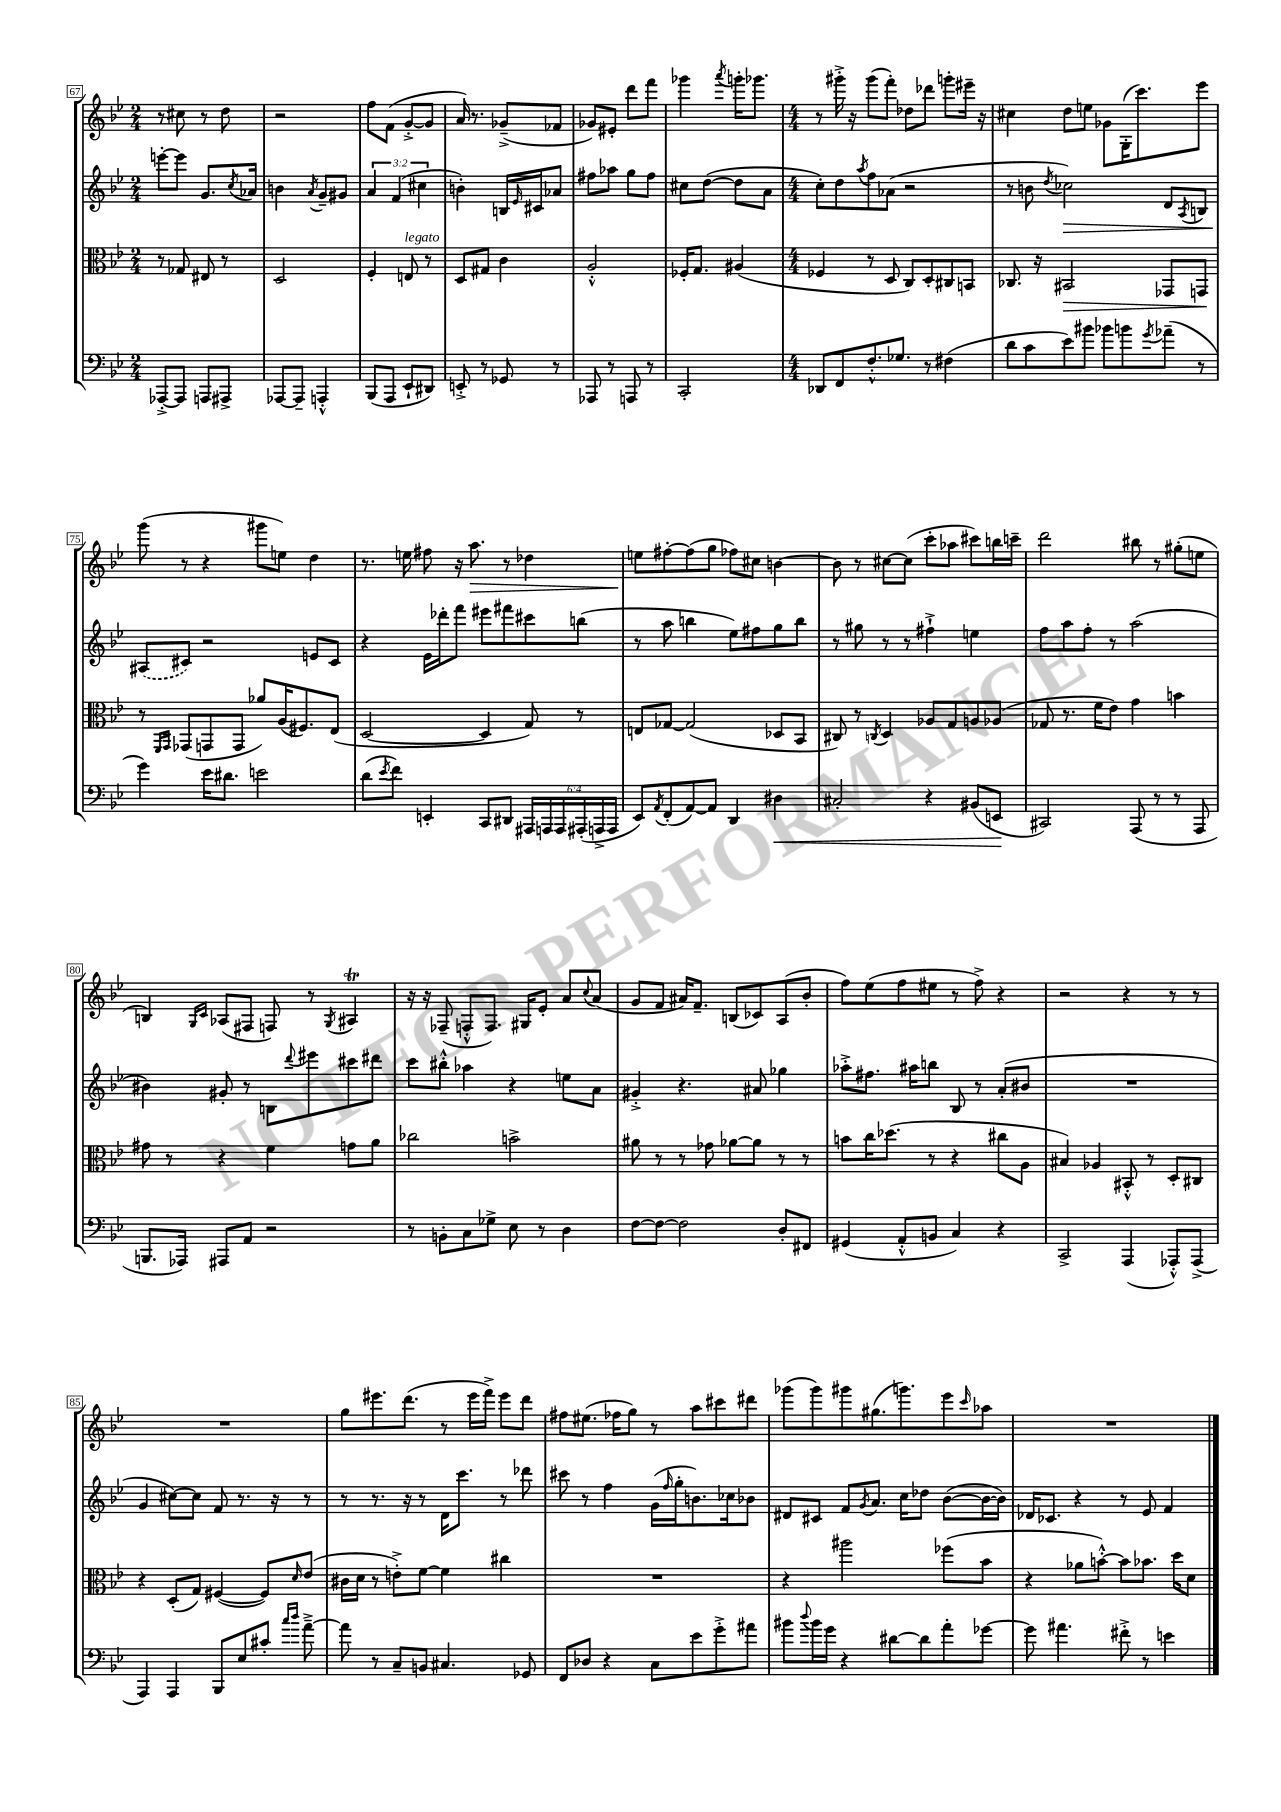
<<
\new StaffGroup <<
\new Staff = "s0" {
    \clef treble \key bes \major \numericTimeSignature \time 2/4
    r8 cis''8 r8 d''8 |
    r2 |
    f''8 f'8( g'8~-.-> g'8 |
    a'16) r8. ges'8--->( fes'8 |
    ges'8) eis'8-. d'''8 f'''8 |
    ges'''4 \acciaccatura { a'''8 } g'''16-. ges'''8. |
    \numericTimeSignature \time 4/4 r8 gis'''16-.-> r16 gis'''8( f'''8-.) des''8 des'''8 g'''8-. eis'''16-- r16 |
    cis''4 d''8 e''8 ges'8 g16-.( c'''8.) ees'''8 |
    g'''8( r8 r4 gis'''8 e''8) d''4 |
    r8. e''16 fis''8 r16 a''8.\> r8 des''4 |
    e''8\! fis''8~-. fis''8( g''8 fes''8) cis''8 b'4~ |
    b'8 r8 cis''8~ cis''8( c'''8-. aes''8 cis'''8) b''16 c'''16-- |
    d'''2 bis''8 r8 gis''8-.( e''8 |
    b4) \grace { g16 c'16 } aes8( fis8 f8) r8 \acciaccatura { g8 } ais4\trill |
    r16 r16 fes8--( f8-.-^ f8.) gis16 ees'8-. a'8 \appoggiatura { c''8 } a'8( |
    g'8 f'8 ais'16) f'8.-- b8( ces'8) a8( bes'8-. |
    f''8) ees''8( f''8 eis''8 r8 f''8->) r4 |
    r2 r4 r8 r8 |
    R1 |
    g''8 eis'''8. d'''8.( r8 eis'''16 f'''16->) eis'''8 d'''8 |
    fis''8 eis''8.( fes''16 g''8) r8 a''8 cis'''8 dis'''8 |
    ges'''8( ges'''8) gis'''8 gis''8.( g'''8.) ees'''8 \grace { c'''16 } aes''8 |
    R1 \bar "|." |
}
\new Staff = "s1" {
    \clef treble \key bes \major \numericTimeSignature \time 2/4 \override Staff.TupletNumber.text = #tuplet-number::calc-fraction-text
    e'''8~-. e'''8 g'8. \acciaccatura { c''8 } aes'16 |
    b'4 \acciaccatura { a'8 } g'8-- gis'8 |
    \tuplet 3/2 { a'4 f'4( cis''4 } |
    b'4-.) b16 \grace { ees'16 } cis'16 aes'8 |
    fis''8 aes''8 g''8 fis''8 |
    cis''8 d''8~( d''8 a'8 |
    \numericTimeSignature \time 4/4 c''8-.) d''8 \acciaccatura { a''8 } f''8 aes'8( r2 |
    r8 b'8 \acciaccatura { d''8 } ces''2\>) d'8 \acciaccatura { a8 } b8 |
    \once \slurDashed ais8\!( cis'8) r2 e'8 cis'8 |
    r4 ees'16 des'''16-. f'''8 eis'''8 fis'''8 cis'''8 b''8( |
    r8 a''8 b''4 ees''8) fis''8 g''8 b''8 |
    r8 gis''8 r8 r8 fis''4-!-> e''4 |
    f''8 a''8 f''8-. r8 a''2( |
    bis'4) gis'8-. r8 b8 \appoggiatura { d'''8 } eis'''8 cis'''8 dis'''8 |
    c'''8 bis''8-.-^ aes''4 r4 e''8 a'8 |
    gis'4-.-> r4. ais'8 ges''4 |
    aes''8-.-> fis''8. ais''16 b''8 bes8 r8 a'8-.( bis'8 |
    R1 |
    g'4 cis''8~) cis''8 f'8 r8. r16 r8 |
    r8 r8. r16 r8 d'16 c'''8. r8 des'''8 |
    cis'''8 r8 f''4 g'16( \grace { f''16 } g''16-. b'8.) ces''16 bes'8 |
    dis'8 cis'8 f'8 \acciaccatura { g'8 } a'8. c''16 des''8 bes'8~( bes'16~ bes'16) |
    des'16 ces'8. r4 r8 ees'8 f'4 \bar "|." |
}
\new Staff = "s2" {
    \clef alto \key bes \major \numericTimeSignature \time 2/4
    r8 ges8 eis8 r8 |
    d2 |
    f4-. e8^\markup { \italic "legato" } r8 |
    d8 gis8 c'4 |
    a2-.-^ |
    fes16-. g8. ais4( |
    \numericTimeSignature \time 4/4 fes4 r8 d8 c8) d8-. cis8 b,8 |
    ces8. r16 bis,2\> ges,8 g,8\! |
    r8 \grace { f,16 g,16 } ges,8( g,8 g,8 aes'8) a16( fis8.) ees8( |
    d2~ d4 g8) r8 |
    e8 ges8~ ges2( des8 bes,8 |
    cis8) r8 \acciaccatura { c8 } d4 aes8 g8 a8 aes8( |
    ges8 r8. f'16 ees'8) g'4 b'4 |
    gis'8 r8 r4 f'4 g'8 a'8 |
    ces''2 b'2-> |
    ais'8 r8 r8 ges'8 aes'8~ aes'8 r8 r8 |
    b'8 c''16 des''8.( r8 r4 cis''8 a8 |
    bis4) aes4 bis,8-.-^ r8 d8-. cis8 |
    r4 d8-.( g8) fis4~( fis8) \grace { d'16 } ees'8( |
    cis'16 d'16 r8 e'8-.->) f'8~ f'4 cis''4 |
    R1 |
    r4 ais''2 fes''8( bes'8 |
    r4 aes'8 b'8~-.-^) b'8 bes'8. d''16 d'8 \bar "|." |
}
\new Staff = "s3" {
    \clef bass \key bes \major \numericTimeSignature \time 2/4 \override Staff.TupletNumber.text = #tuplet-number::calc-fraction-text
    aes,,8~-.-> aes,,8 a,,8 ais,,8-> |
    aes,,8~ aes,,8-- a,,4-.-^ |
    bes,,8( a,,8 ees,8-! dis,8) |
    e,8-.-> r8 ges,8 r8 |
    aes,,8 r8 a,,8 r8 |
    c,2-. |
    \numericTimeSignature \time 4/4 des,8 f,8 f8.-.-^ ges8. r8 fis4( |
    d'8 c'8 ees'8) bis'8 bes'8 b'8 \acciaccatura { g'8 } aes'8--( r8 |
    g'4) ees'16 dis'8. e'2 |
    d'8( \acciaccatura { ees'8 } f'8) e,4-. c,8 dis,8 \tuplet 6/4 { ais,,16 a,,16 a,,16 ais,,16-.( a,,16-> a,,16 } |
    ees,8) \acciaccatura { a,8 } f,8-.( a,8~) a,8 d,4 dis4\< |
    cis2-. r4 bis,8( e,8\! |
    cis,2) a,,8( r8 r8 a,,8 |
    b,,8. aes,,16) ais,,8 a,8 r2 |
    r8 b,8-. c8 ges8-> ees8 r8 d4 |
    f8~ f8~ f2 d8-. fis,8 |
    gis,4( a,8-.-^ b,8 c4) r4 |
    c,2-> a,,4( aes,,8-.-^) aes,,8->( |
    a,,4) a,,4 bes,,8 ees8 cis'8-. \grace { c''16 d''16 } a'8~---> |
    a'8 r8 c8-- b,8 cis4. ges,8 |
    f,8 des8 r4 c8 ees'8 g'8-.-> ais'8 |
    bis'8 \appoggiatura { d''8 } bis'16 g'16 r4 dis'8~ dis'8 a'8-. ges'8~ |
    ges'8 ais'4. fis'8-.-> r8 e'4 \bar "|." |
}
>>
>>
\layout { \context { \Score currentBarNumber = #67 \override BarNumber.stencil = #(make-stencil-boxer 0.1 0.3 ly:text-interface::print) } }
